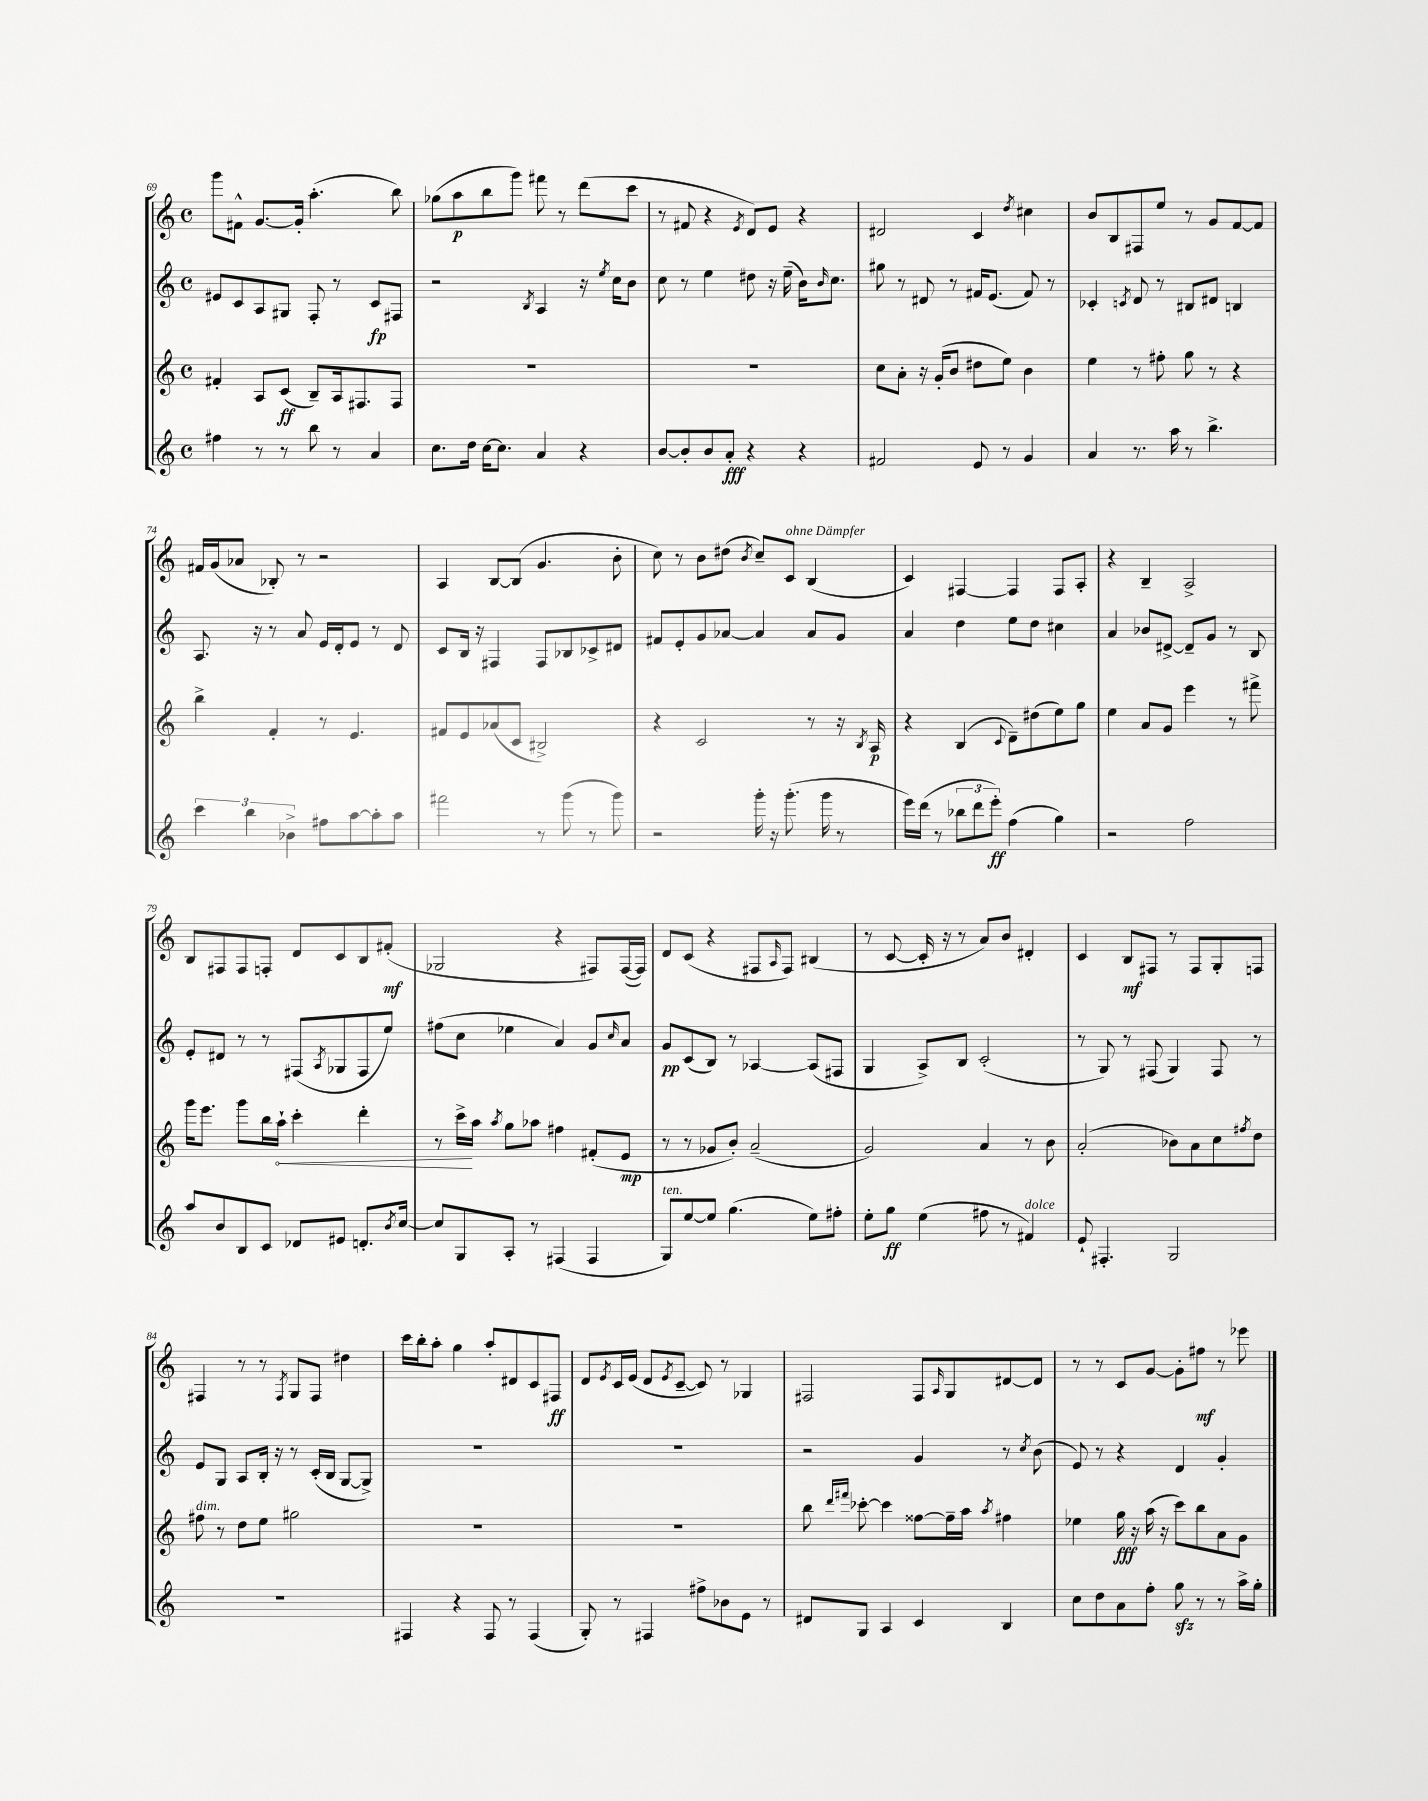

**kern	**dynam	**kern	**dynam	**kern	**dynam	**kern	**dynam
*part4	*part4	*part3	*part3	*part2	*part2	*part1	*part1
*staff4	*staff4	*staff3	*staff3	*staff2	*staff2	*staff1	*staff1
*clefG2	*	*clefG2	*	*clefG2	*	*clefG2	*
*k[]	*	*k[]	*	*k[]	*	*k[]	*
*M4/4	*	*M4/4	*	*M4/4	*	*M4/4	*
*met(c)	*	*met(c)	*	*met(c)	*	*met(c)	*
=69	=69	=69	=69	=69	=69	=69	=69
4ff#X\	.	4f#X'/	.	8e#X/L	.	8ggg\L	.
.	.	.	.	8c/	.	8f#X^^\J	.
8r	.	8A/L	.	8A/	.	[8.g/L	.
8r	.	(8c/J	ff	8G#X/J	.	.	.
.	.	.	.	.	.	16g'/Jk]	.
8bb\	.	8B~/L)	.	8F'/	.	(4.aa'\	.
8r	.	16A/k	.	8r	.	.	.
.	.	8.F#X/	.	.	.	.	.
4a/	.	.	.	8c/L	fp	.	.
.	.	8F#/J	.	8F#X/J	.	8bb\)	.
=70	=70	=70	=70	=70	=70	=70	=70
8.cc\L	.	1r	.	2r	.	(8gg-X\L	.
.	.	.	.	.	.	8aa\	p
16dd\Jk	.	.	.	.	.	.	.
[16cc\KL	.	.	.	.	.	8bb\	.
8.cc\J]	.	.	.	.	.	.	.
.	.	.	.	.	.	8ggg\J)	.
.	.	.	.	8qB/	.	.	.
4a/	.	.	.	4A/	.	8fff#X\	.
.	.	.	.	.	.	8r	.
4r	.	.	.	16r	.	(8ddd\L	.
.	.	.	.	8qee/	.	.	.
.	.	.	.	16cc\KL	.	.	.
.	.	.	.	8b\J	.	8ccc\J	.
=71	=71	=71	=71	=71	=71	=71	=71
[8b/L	.	1r	.	8cc\	.	8r	.
8b'/]	.	.	.	8r	.	8f#X/	.
8b/	.	.	.	4ee\	.	4r	.
8a'/J	fff	.	.	.	.	.	.
.	.	.	.	.	.	8qe/	.
4r	.	.	.	8dd#X\	.	8d/L)	.
.	.	.	.	16r	.	8e/J	.
.	.	.	.	(16ee~\	.	.	.
4r	.	.	.	16b\KL)	.	4r	.
.	.	.	.	16qqb/	.	.	.
.	.	.	.	8.cc\J	.	.	.
=72	=72	=72	=72	=72	=72	=72	=72
2f#X/	.	8cc\L	.	8gg#X\	.	2d#X/	.
.	.	8a'\J	.	8r	.	.	.
.	.	16r	.	8d#X/	.	.	.
.	.	(16g'/KL	.	.	.	.	.
.	.	8b/J	.	8r	.	.	.
8e/	.	8dd#X\L	.	16f#X/KL	.	4c/	.
.	.	.	.	(8.e/J	.	.	.
8r	.	8ee\J)	.	.	.	.	.
.	.	.	.	.	.	8qdd/	.
4g/	.	4b\	.	8f#/)	.	4cc#X\	.
.	.	.	.	8r	.	.	.
=73	=73	=73	=73	=73	=73	=73	=73
4a/	.	4ee\	.	4c-X'/	.	8b/L	.
.	.	.	.	.	.	8B/	.
.	.	.	.	8qcn/	.	.	.
8.r	.	8r	.	8d/	.	8F#X/	.
.	.	8ff#X'\	.	8r	.	8ee/J	.
16aa\	.	.	.	.	.	.	.
8r	.	8gg\	.	8B#X/L	.	8r	.
4.bb^\	.	8r	.	8d#X/J	.	8g/L	.
.	.	4r	.	4Bn/	.	[8f/	.
.	.	.	.	.	.	8f/J]	.
!!LO:LB:g=z
=74	=74	=74	=74	=74	=74	=74	=74
6ccc\	.	4bb^\	.	8.A/	.	16f#X/LL	.
.	.	.	.	.	.	(16g/J	.
.	.	.	.	.	.	8a-X/J	.
6bb\	.	.	.	.	.	.	.
.	.	.	.	16r	.	.	.
.	.	4f'/	.	8r	.	8B-X'/)	.
6b-X^\	.	.	.	.	.	.	.
.	.	.	.	8a/	.	8r	.
8ff#X\L	.	8r	.	16e/LL	.	2r	.
.	.	.	.	16d'/J	.	.	.
[8aa\	.	4.e/	.	8e/J	.	.	.
8aa'\]	.	.	.	8r	.	.	.
8aa\J	.	.	.	8d/	.	.	.
=75	=75	=75	=75	=75	=75	=75	=75
2fff#X\	.	8f#X/L	.	8c/L	.	4A/	.
.	.	8e/	.	16B/Jk	.	.	.
.	.	.	.	16r	.	.	.
.	.	(8a-X/	.	4F#X/	.	[8B/L	.
.	.	8c/J	.	.	.	(8B/J]	.
8r	.	2B#X^/)	.	8F#/L	.	4.g/	.
(8ggg\	.	.	.	8B-X/	.	.	.
8r	.	.	.	8c-X^/	.	.	.
8ggg\)	.	.	.	8d#X/J	.	8b'\	.
=76	=76	=76	=76	=76	=76	=76	=76
2r	.	4r	.	8f#X/L	.	8cc\)	.
.	.	.	.	8e'/	.	8r	.
.	.	2c/	.	8g/	.	8b\L	.
.	.	.	.	[8a-X/J	.	(8dd#X\J	.
.	.	.	.	.	.	8qb/	.
16ggg'\	.	.	.	4a-/]	.	8cc~/L)	.
16r	.	.	.	.	.	.	.
!	!	!	!	!	!	!LO:TX:a:i:t=ohne Dämpfer	!
(8.ggg'\	.	.	.	.	.	8c/J	.
.	.	8r	.	8a-/L	.	(4B/	.
16ggg\	.	.	.	.	.	.	.
8r	.	16r	.	8g/J	.	.	.
.	.	8qB/	.	.	.	.	.
.	.	16A/	p	.	.	.	.
=77	=77	=77	=77	=77	=77	=77	=77
16eee\LL)	.	4r	.	4a/	.	4c/)	.
(16ddd\JJ	.	.	.	.	.	.	.
8r	.	.	.	.	.	.	.
12bb-X\L	.	(4B/	.	4dd\	.	[4F#X/	.
12ddd\	.	.	.	.	.	.	.
12eee'\J)	ff	.	.	.	.	.	.
.	.	8qqc/	.	.	.	.	.
(4ff\	.	8d~\L)	.	8ee\L	.	4F#/]	.
.	.	(8dd#X\	.	8dd\J	.	.	.
4gg\)	.	8ee\)	.	4cc#X\	.	8F#/L	.
.	.	8gg\J	.	.	.	8A'/J	.
=78	=78	=78	=78	=78	=78	=78	=78
2r	.	4ee\	.	4a/	.	4r	.
.	.	8a/L	.	8b-X/L	.	4B~/	.
.	.	8g/J	.	[8d#X^/J	.	.	.
2ff\	.	4eee\	.	8d#~/L]	.	2A^/	.
.	.	.	.	8g/J	.	.	.
.	.	8r	.	8r	.	.	.
.	.	8fff#X^\	.	8B/	.	.	.
!!LO:LB:g=z
=79	=79	=79	=79	=79	=79	=79	=79
8aa/L	.	16ggg\KL	.	8e'/L	.	8B/L	.
.	.	8.eee\J	.	.	.	.	.
8b/	.	.	.	8d#X/J	.	8F#X/	.
8B/	.	8ggg\L	.	8r	.	8F#/	.
8c/J	.	16bb\L	.	8r	.	8Fn'/J	.
!	!	!	!LO:HP:b	!	!	!	!
.	.	16aa`\JJ	<	.	.	.	.
8d-X/L	.	4ccc'\	.	(8F#X/L	.	8d/L	.
.	.	.	.	8qA/	.	.	.
8e#X/J	.	.	.	8G-X/	.	8c/	.
8.dn'/L	.	4ddd'\	.	8F#/	.	8B/	.
.	.	.	.	8ee/J)	.	(8f#X'/J	mf
8qb/	.	.	.	.	.	.	.
[16cc/Jk	.	.	.	.	.	.	.
=80	=80	=80	=80	=80	=80	=80	=80
8cc/L]	.	8r	.	(8ff#X\L	.	2G-X/	.
8G/	.	16ccc^\LL	.	8cc\J	.	.	.
.	.	16aa\JJ	[	.	.	.	.
.	.	8qaa/	.	.	.	.	.
8A'/J	.	8gg\L	.	4ee-X\	.	.	.
8r	.	8aa-X\J	.	.	.	.	.
(4F#X/	.	4ff#X\	.	4a/)	.	4r	.
4F#/	.	(8f#X'/L	.	8g/L	.	8F#X/L)	.
.	.	.	.	16qqcc/	.	.	.
.	.	8e/J	mp	8a/J	.	([16F#/L	.
.	.	.	.	.	.	16F#/JJ])	.
=81	=81	=81	=81	=81	=81	=81	=81
!LO:TX:a:i:t=ten.	!	!	!	!	!	!	!
8G/L)	.	8r	.	8g/L	pp	8d/L	.
[8ee/	.	8r	.	(8c/	.	(8c/J	.
8ee/J]	.	8g-X/L	.	8B/J)	.	4r	.
(4.gg\	.	8b'/J)	.	8r	.	.	.
.	.	(2a~/	.	[4A-X/	.	8F#X/L	.
.	.	.	.	.	.	16qqA/	.
.	.	.	.	.	.	8F#/J)	.
8ee\L)	.	.	.	(8A-/L]	.	(4B#X/	.
8ff#X'\J	.	.	.	8F#X/J	.	.	.
=82	=82	=82	=82	=82	=82	=82	=82
8ee'\L	.	2g/)	.	4G/	.	8r	.
8gg\J	ff	.	.	.	.	[8c/	.
(4ee\	.	.	.	8A^/L)	.	16c'/]	.
.	.	.	.	.	.	16r	.
.	.	.	.	8B/J	.	8r	.
8ff#X\	.	4a/	.	(2c'/	.	8a/L)	.
8r	.	.	.	.	.	8b/J	.
!LO:TX:a:i:t=dolce	!	!	!	!	!	!	!
4f#X/)	.	8r	.	.	.	4d#X'/	.
.	.	8b\	.	.	.	.	.
=83	=83	=83	=83	=83	=83	=83	=83
8e`/	.	(2a'/	.	8r	.	4c/	.
4.F#X'/	.	.	.	8G/)	.	.	.
.	.	.	.	8r	.	8B/L	mf
.	.	.	.	(8F#X/	.	8F#X/J	.
2G/	.	8b-X\L)	.	4G/)	.	8r	.
.	.	8a\	.	.	.	8F#/L	.
.	.	8cc\	.	8F#/	.	8G'/	.
.	.	8qff#X/	.	.	.	.	.
.	.	8dd\J	.	8r	.	8Fn/J	.
!!LO:LB:g=z
=84	=84	=84	=84	=84	=84	=84	=84
!	!	!LO:TX:a:i:t=dim.	!	!	!	!	!
1r	.	8ff#X\	.	8e/L	.	4F#X/	.
.	.	8r	.	8G/J	.	.	.
.	.	8dd\L	.	8A/L	.	8r	.
.	.	8ee\J	.	16B'/Jk	.	8r	.
.	.	.	.	16r	.	.	.
.	.	.	.	.	.	8qF#/	.
.	.	2gg#X\	.	8r	.	8G/L	.
.	.	.	.	(16c'/LL	.	8F#/J	.
.	.	.	.	16B/JJ	.	.	.
.	.	.	.	[8G/L	.	4dd#X\	.
.	.	.	.	8G^/J])	.	.	.
=85	=85	=85	=85	=85	=85	=85	=85
4F#X/	.	1r	.	1r	.	16ccc\LL	.
.	.	.	.	.	.	16bb'\J	.
.	.	.	.	.	.	8aa'\J	.
4r	.	.	.	.	.	4gg\	.
8F#/	.	.	.	.	.	8aa'/L	.
8r	.	.	.	.	.	8d#X/	.
(4F#/	.	.	.	.	.	8c/	.
.	.	.	.	.	.	8F#X/J	ff
=86	=86	=86	=86	=86	=86	=86	=86
8G'/)	.	1r	.	1r	.	8d/L	.
.	.	.	.	.	.	8qe/	.
8r	.	.	.	.	.	16c/L	.
.	.	.	.	.	.	(16e/JJ	.
4F#X/	.	.	.	.	.	8d/L	.
.	.	.	.	.	.	8qe/	.
.	.	.	.	.	.	[8c~/J	.
8ff#X^\L	.	.	.	.	.	8c/])	.
8b-X\	.	.	.	.	.	8r	.
8e\J	.	.	.	.	.	4G-X/	.
8r	.	.	.	.	.	.	.
=87	=87	=87	=87	=87	=87	=87	=87
8d#X/L	.	8bb\	.	2r	.	2F#X/	.
.	.	16qqddd/LL	.	.	.	.	.
.	.	16qqfff#X/JJ	.	.	.	.	.
8G/J	.	[8ccc-X'\	.	.	.	.	.
4A/	.	4ccc-\]	.	.	.	.	.
4c/	.	[8ff##X\L	.	4g/	.	8F#/L	.
.	.	.	.	.	.	16qqA/	.
.	.	16ff##~\L]	.	.	.	8G/	.
.	.	16aa\JJ	.	.	.	.	.
.	.	8qaa/	.	.	.	.	.
4B/	.	4ff#X\	.	8r	.	[8d#X/	.
.	.	.	.	8qcc/	.	.	.
.	.	.	.	(8b\	.	8d#/J]	.
=88	=88	=88	=88	=88	=88	=88	=88
8cc\L	.	4ee-X\	.	8e/)	.	8r	.
8dd\	.	.	.	8r	.	8r	.
8a\	.	16gg\	fff	4r	.	8c/L	.
.	.	16r	.	.	.	.	.
8ff'\J	.	(16aa\	.	.	.	[8g/J	.
.	.	16r	.	.	.	.	.
8ggzz\	.	8ccc\L)	.	4d/	.	8g'\L]	.
8r	.	8bb\	.	.	.	8ff#X\J	mf
8r	.	8a\	.	4g'/	.	8r	.
16aa^\LL	.	8g\J	.	.	.	8eee-X\	.
16gg'\JJ	.	.	.	.	.	.	.
==	==	==	==	==	==	==	==
*-	*-	*-	*-	*-	*-	*-	*-
